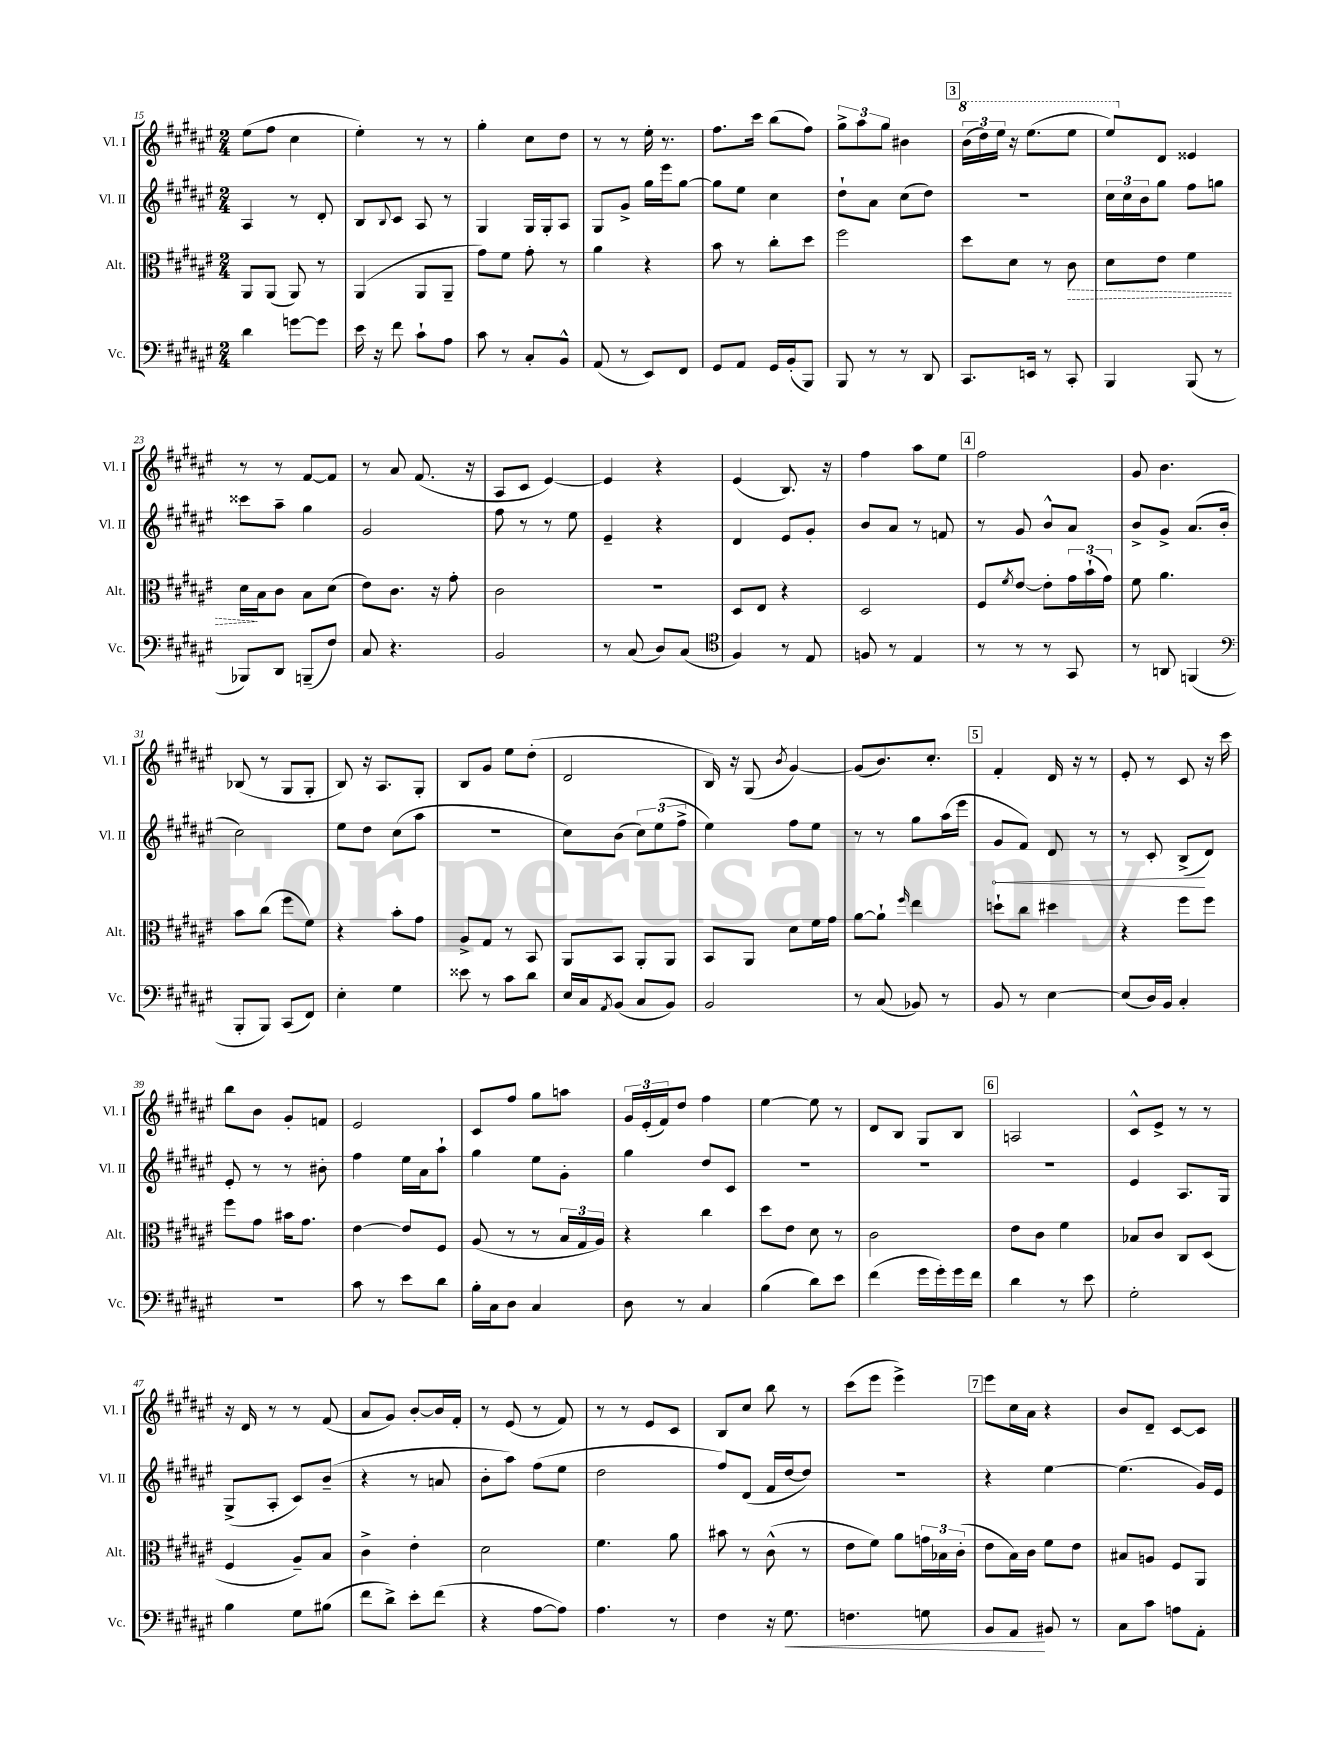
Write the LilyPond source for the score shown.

<<
\new StaffGroup <<
\new Staff = "s0" \with { instrumentName = "Vl. I" shortInstrumentName = "Vl. I" } {
    \clef treble \key fis \major \numericTimeSignature \time 2/4
    eis''8( fis''8 cis''4 |
    eis''4-.) r8 r8 |
    gis''4-. cis''8 dis''8 |
    r8 r8 eis''16-. r8. |
    fis''8. cis'''16 b''8( fis''8) |
    \tuplet 3/2 { gis''8-> ais''8 gis''8 } bis'4 |
    \mark \markup { \box "3" } \tuplet 3/2 { \ottava #1 b''16( dis'''16) eis'''16 } r16 eis'''8.( eis'''8 |
    eis'''8) \ottava #0 dis'8 eisis'4 |
    r8 r8 fis'8~ fis'8 |
    r8 ais'8 fis'8.( r16 |
    ais8 cis'8 eis'4~) |
    eis'4 r4 |
    eis'4( b8.) r16 |
    fis''4 ais''8 eis''8 |
    \mark \markup { \box "4" } fis''2 |
    gis'8 b'4. |
    bes8( r8 gis8 gis8-. |
    b8) r16 ais8. gis8-. |
    b8 gis'8 eis''8 dis''8-.( |
    dis'2 |
    b16) r16 gis8( \acciaccatura { b'8 } gis'4~) |
    gis'8( b'8.) cis''8.-. |
    \mark \markup { \box "5" } fis'4-. dis'16 r16 r8 |
    eis'8-. r8 cis'8 r16 cis'''16 |
    b''8 b'8 gis'8-. f'8 |
    eis'2 |
    cis'8 fis''8 gis''8 a''8 |
    \tuplet 3/2 { gis'16 eis'16-.( fis'16) } dis''8 fis''4 |
    eis''4~ eis''8 r8 |
    dis'8 b8 gis8 b8 |
    \mark \markup { \box "6" } a2 |
    cis'8-^ eis'8-> r8 r8 |
    r16 dis'16 r8 r8 fis'8( |
    ais'8 gis'8) b'8~-. b'16 fis'16-. |
    r8 eis'8( r8 fis'8) |
    r8 r8 eis'8 cis'8 |
    b8 cis''8 b''8 r8 |
    cis'''8( eis'''8 eis'''4->) |
    \mark \markup { \box "7" } eis'''8 cis''16 ais'16 r4 |
    b'8 dis'8-- cis'8~ cis'8 \bar "|." |
}
\new Staff = "s1" \with { instrumentName = "Vl. II" shortInstrumentName = "Vl. II" } {
    \clef treble \key fis \major \numericTimeSignature \time 2/4
    ais4 r8 dis'8-. |
    b8 \appoggiatura { b8 } cis'8 ais8 r8 |
    gis4 gis16 gis16-. ais8 |
    gis8 gis'8-> gis''16 eis'''16 gis''8~ |
    gis''8 eis''8 cis''4 |
    dis''8-! ais'8 cis''8( dis''8) |
    \mark \markup { \box "3" } r2 |
    \tuplet 3/2 { cis''16 cis''16 b'16 } gis''8 fis''8 g''8 |
    cisis'''8 ais''8-- gis''4 |
    gis'2 |
    fis''8 r8 r8 eis''8 |
    eis'4-- r4 |
    dis'4 eis'8 gis'8-. |
    b'8 ais'8 r8 f'8 |
    \mark \markup { \box "4" } r8 gis'8 b'8-^ ais'8 |
    b'8-> gis'8-> ais'8.( b'16-. |
    cis''2) |
    eis''8 dis''8 cis''8( ais''8 |
    R2 |
    cis''8) b'8( \tuplet 3/2 { cis''8) eis''8( fis''8-> } |
    eis''4) fis''8 eis''8 |
    r8 r8 gis''8 ais''16( eis'''16 |
    \mark \markup { \box "5" } \once \override Hairpin.circled-tip = ##t gis'8\< fis'8) dis'8 r8 |
    r8 cis'8-. b8->\!( dis'8) |
    eis'8-. r8 r8 bis'8-. |
    fis''4 eis''16 ais'16 ais''8-! |
    gis''4 eis''8 gis'8-. |
    gis''4 dis''8 cis'8 |
    R2 |
    R2 |
    \mark \markup { \box "6" } R2 |
    eis'4 ais8. gis16 |
    gis8->( ais8-. cis'8) b'8--( |
    r4 r8 a'8 |
    b'8-. ais''8) fis''8( eis''8 |
    dis''2 |
    fis''8) dis'8( fis'16 dis''16~ dis''8) |
    r2 |
    \mark \markup { \box "7" } r4 eis''4~ |
    eis''4.( gis'16) eis'16 \bar "|." |
}
\new Staff = "s2" \with { instrumentName = "Alt." shortInstrumentName = "Alt." } {
    \clef alto \key fis \major \numericTimeSignature \time 2/4
    ais,8 ais,8( ais,8) r8 |
    ais,4( ais,8 ais,8-- |
    gis'8) fis'8 gis'8-. r8 |
    ais'4 r4 |
    b'8 r8 cis''8-. dis''8 |
    fis''2 |
    \mark \markup { \box "3" } dis''8 dis'8 r8 \once \override Hairpin.style = #'dashed-line cis'8\> |
    dis'8 eis'8 fis'4 |
    dis'16\! b16 cis'8 b8 dis'8( |
    eis'8) cis'8. r16 gis'8-. |
    cis'2 |
    r2 |
    dis8 eis8 r4 |
    dis2 |
    \mark \markup { \box "4" } fis8 \acciaccatura { fis'8 } eis'8~ eis'8-. \tuplet 3/2 { gis'16 b'16-!( gis'16) } |
    fis'8 ais'4. |
    b'8 cis''8( fis''8 fis'8) |
    r4 b'8-. gis'8 |
    ais8-> gis8 r8 b,8 |
    ais,8 b,8 ais,8-. ais,8 |
    b,8 ais,8 dis'8 fis'16 gis'16 |
    ais'8~ ais'8-! \grace { fis''16 } eis''4 |
    \mark \markup { \box "5" } d''8-! cis''8 dis''4 |
    r4 fis''8 fis''8 |
    fis''8 gis'8 bis'16 gis'8. |
    eis'4~ eis'8 fis8 |
    ais8( r8 r8 \tuplet 3/2 { b16 gis16 ais16) } |
    r4 cis''4 |
    dis''8 eis'8 dis'8 r8 |
    cis'2 |
    \mark \markup { \box "6" } eis'8 cis'8 fis'4 |
    bes8 cis'8 cis8 dis8( |
    fis4 ais8--) b8 |
    cis'4-> eis'4-. |
    dis'2 |
    fis'4. ais'8 |
    bis'8 r8 cis'8-^( r8 |
    eis'8 fis'8) ais'8 \tuplet 3/2 { g'16 bes16 cis'16-.( } |
    \mark \markup { \box "7" } eis'8 b16) cis'16 fis'8 eis'8 |
    bis8 a8 fis8 ais,8 \bar "|." |
}
\new Staff = "s3" \with { instrumentName = "Vc." shortInstrumentName = "Vc." } {
    \clef bass \key fis \major \numericTimeSignature \time 2/4
    dis'4 g'8~ g'8 |
    eis'16 r16 fis'8 cis'8-! ais8 |
    cis'8 r8 cis8-. b,8-^ |
    ais,8( r8 eis,8) fis,8 |
    gis,8 ais,8 gis,16 b,16-.( b,,8) |
    b,,8 r8 r8 dis,8 |
    \mark \markup { \box "3" } cis,8. e,16 r8 cis,8-. |
    b,,4 b,,8( r8 |
    bes,,8) dis,8 b,,8--( fis8) |
    cis8 r4. |
    b,2 |
    r8 cis8( dis8) cis8( |
    \clef tenor fis4) r8 eis8 |
    f8 r8 eis4 |
    \mark \markup { \box "4" } r8 r8 r8 gis,8 |
    r8 a,8 f,4( |
    \clef bass b,,8-. b,,8) cis,8( fis,8) |
    eis4-. gis4 |
    eisis'8 r8 cis'8 dis'8 |
    eis16 cis16 \acciaccatura { ais,8 } b,8( cis8 b,8) |
    b,2 |
    r8 cis8( bes,8) r8 |
    \mark \markup { \box "5" } b,8 r8 eis4~ |
    eis8( dis16) b,16 cis4-. |
    R2 |
    cis'8 r8 eis'8 dis'8 |
    b16-. cis16 dis8 cis4 |
    dis8 r8 cis4 |
    b4( dis'8) eis'8 |
    fis'4( gis'16 gis'16-.) gis'16 fis'16 |
    \mark \markup { \box "6" } dis'4 r8 eis'8 |
    gis2-. |
    b4 gis8 bis8( |
    fis'8 dis'8->) eis'8-. fis'8( |
    r4 ais8~ ais8) |
    ais4. r8 |
    fis4 r16 gis8.\< |
    f4. g8 |
    \mark \markup { \box "7" } b,8 ais,8\! bis,8 r8 |
    cis8 cis'8 a8 ais,8-. \bar "|." |
}
>>
>>
\layout { \context { \Score currentBarNumber = #15 } }
